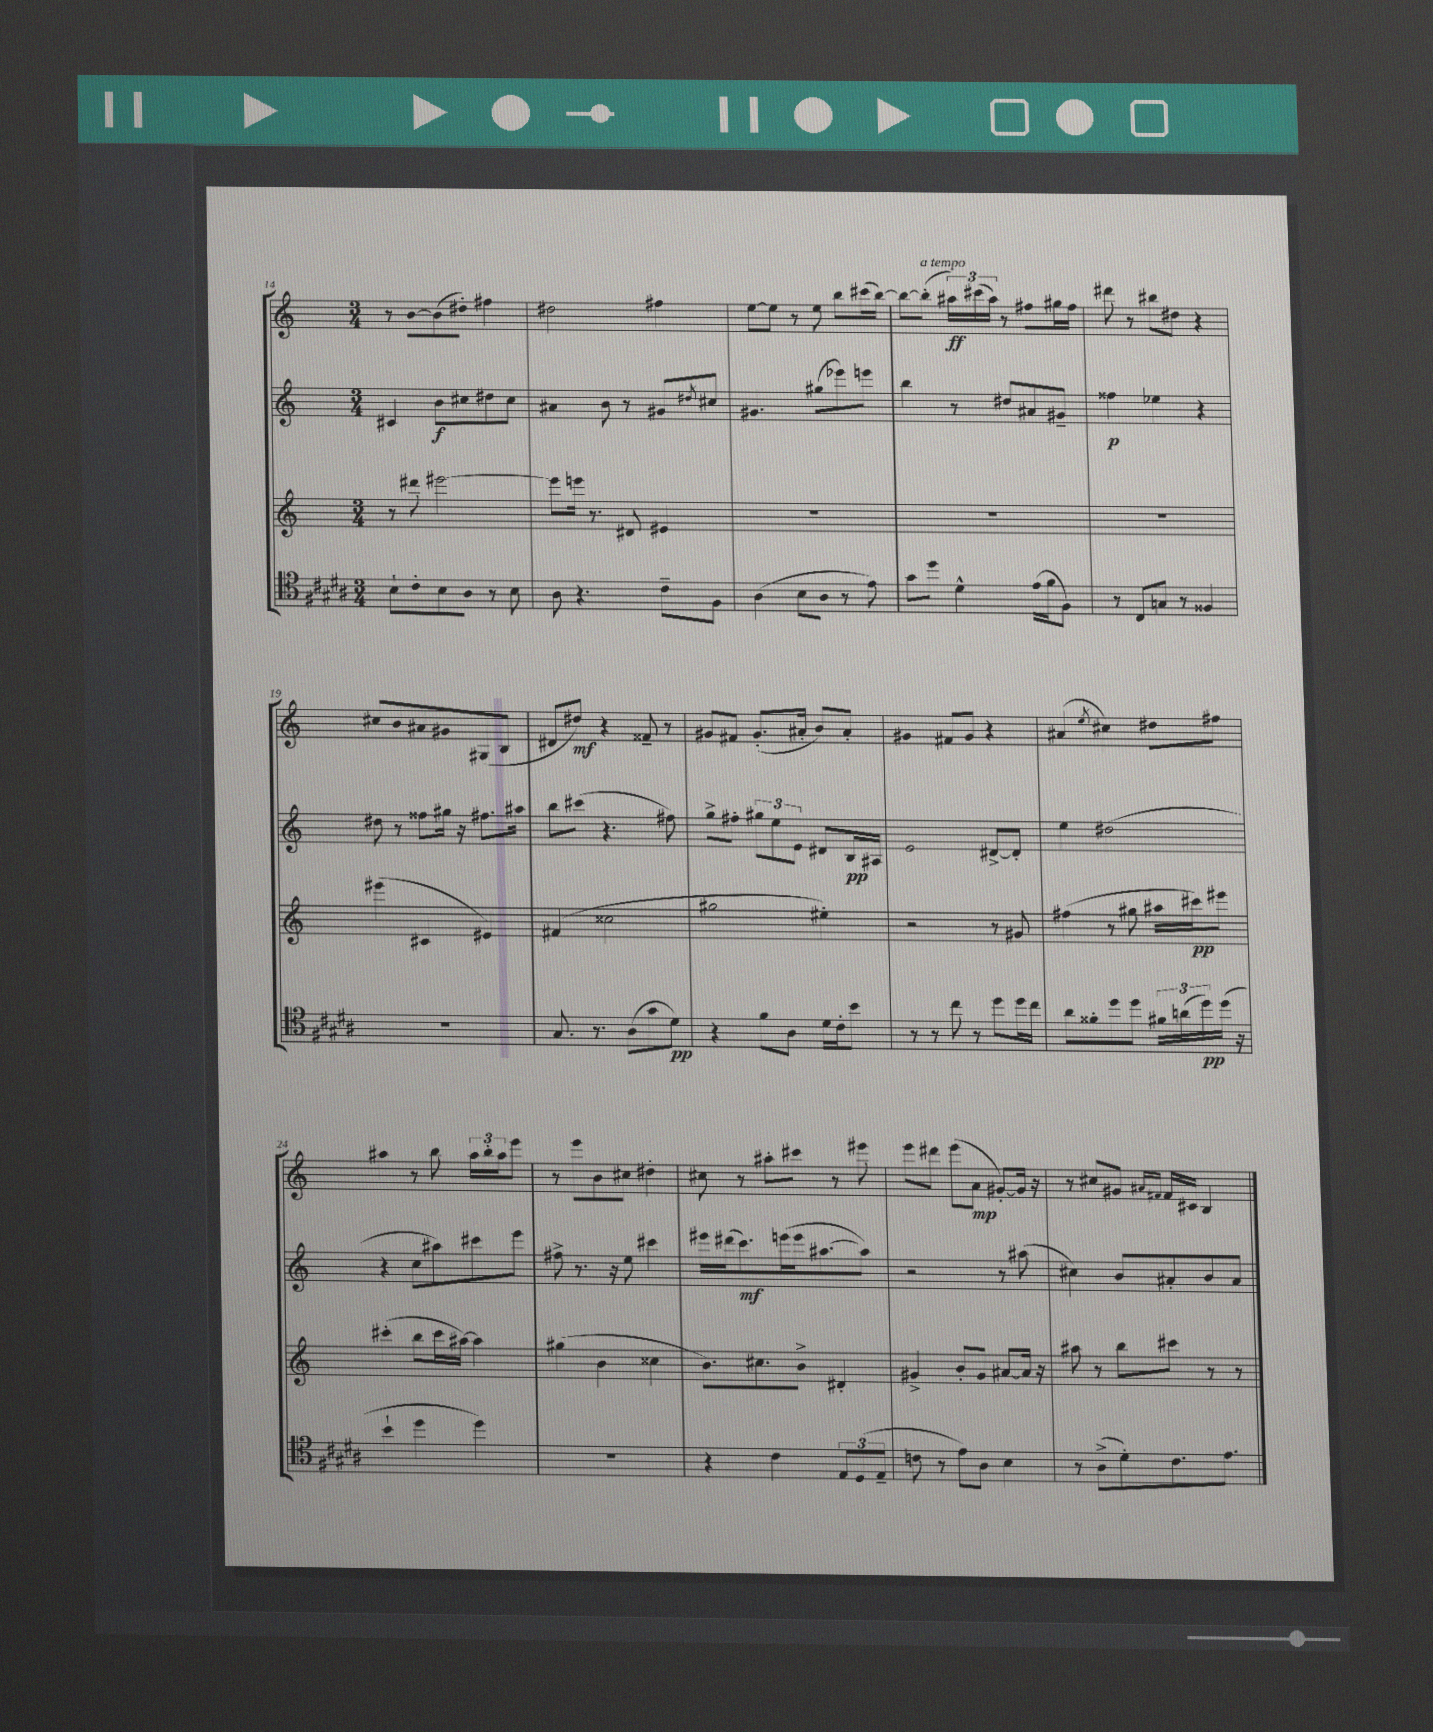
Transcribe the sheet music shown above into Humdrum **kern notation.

**kern	**kern	**kern	**kern
*staff4	*staff3	*staff2	*staff1
*clefC4	*clefG2	*clefG2	*clefG2
*k[f#c#g#d#a#]	*k[]	*k[]	*k[]
*M3/4	*M3/4	*M3/4	*M3/4
8B`\L	8r	4c#/	8r
8c#'\	8ddd#\	.	[8b\L
8B\	[2eee#\	8b\L	(8b\]
8A#\J	.	8cc#\	8dd#'\J)
8r	.	8dd#\	4ff#\
8B\	.	8cc#\J	.
=	=	=	=
8A#\	8eee#\]L	4a#/	2dd#\
4.r	16eee\Jk	.	.
.	8.r	.	.
.	.	8b\	.
.	8d#/	8r	.
8c#~\L	4e#/	8g#/L	4ff#\
.	.	8qdd#/	.
8F#\J	.	8cc#/J	.
=	=	=	=
(4A#\	2.r	4.g#/	[8ee\L
.	.	.	8ee\]J
8B\L	.	.	8r
8A#\J	.	(8gg#\L	8ee\
8r	.	8eee-\)	8bb\L
8e\)	.	8eee\J	(16ccc#\L
.	.	.	[16bb\JJ)
=	=	=	=
8g#\L	2.r	4bb\	8bb\_L
8dd#\J	.	.	(8bb'\]J
4d#^^\	.	8r	24aa#\LL)
.	.	.	(24ccc#\
.	.	.	24aa#\JJ)
.	.	8dd#/L	8r
(16e\LL	.	8a#/	8ff#\L
16f#\J	.	.	.
8F#\J)	.	8g#~/J	16gg#\L
.	.	.	16ff#\JJ
=	=	=	=
8r	2.r	4ff##\	8ddd#\
8C#/L	.	.	8r
8G/J	.	4ee-\	8bb#\L
8r	.	.	8dd#\J
4F##/	.	4r	4r
=	=	=	=
2.r	(4eee#\	8dd#\	8cc#/L
.	.	8r	8b/
.	4c#/	8ff##\L	8a#/
.	.	16gg#\Jk	8g#/
.	.	16r	.
.	4e#/)	8.ff#\L	(8G#/
.	.	.	8B/J
.	.	16aa#\Jk	.
=	=	=	=
8.G#/	(4f#/	8bb\L	8d#/L
.	.	(8ccc#\J	8dd#/J)
8.r	.	.	.
.	2cc##\	4.r	4r
(8A#\L	.	.	.
8g#\	.	.	8f##~/
8d#\J)	.	8ff#\)	8r
=	=	=	=
4r	2gg#\	8gg^\L	8g#/L
.	.	8ff#'\J	8f#/J
8f#\L	.	12gg#\L	(8.g#'/L
.	.	12ee\	.
8A#\J	.	.	.
.	.	12e\J	.
.	.	.	16a#'/Jk
16d#\LL	4ee#'\)	8d#/L	8b/L)
16c#'\J	.	.	.
8b\J	.	16B/L	8a#'/J
.	.	16A#/JJ	.
=	=	=	=
8r	2r	2e/	4g#/
8r	.	.	.
8cc#\	.	.	8f#/L
8r	.	.	8g#/J
8dd#\L	8r	[8d#^/L	4r
16dd#\L	8g#/	8d#'/]J	.
16cc#\JJ	.	.	.
=	=	=	=
8a#\L	(4ff#\	4ee\	(4a#/
8f##'\	.	.	.
.	.	.	8qee/
8dd#\	8r	(2dd#\	4cc#\)
8dd#\J	8gg#\	.	.
24f#\LL	16aa#\LL	.	8dd#\L
(24a\	.	.	.
.	16ccc#\J)	.	.
24dd#\)	.	.	.
(16dd#\JJ	8eee#\J	.	8ff#\J
16r	.	.	.
=	=	=	=
4b`\	(4ccc#'\	4r	4aa#\
4dd#\	8bb\L	8cc\L	8r
.	16ccc#\L	8aa#\)	8bb\
.	[16aa#\JJ)	.	.
4dd#\)	4aa#\]	8ccc#\	24aa#\LL
.	.	.	24bb'\
.	.	.	24aa#\J
.	.	8eee\J	8eee\J
=	=	=	=
2.r	(4gg#\	8ff#^\	8r
.	.	8.r	8eee\L
.	4b\	.	8b\
.	.	16r	.
.	.	8ee\	8cc#\J
.	4cc##\	4ccc#\	4dd#'\
=	=	=	=
4r	8.b\L)	16eee#\LL	8cc#\
.	.	(16ddd#\J	.
.	.	8.ccc\)	8r
.	8.cc#\	.	.
4c#\	.	.	8aa#'\L
.	.	(16eee\L	.
.	8b^\J	16eee\J	8ccc#\J
.	.	[8.aa#\	.
12E/L	4d#'/	.	8r
(12D#/	.	.	.
.	.	8aa#\]J)	8eee#\
12E~/J	.	.	.
=	=	=	=
8c\	4g#^/	2r	8eee\L
8r	.	.	8ddd#\J
8e\L)	8b'/L	.	(8eee\L
8A#\J	8g#/J	.	8a\J
4B\	[8a#/L	8r	[8g#'/L)
.	16a#/]Jk	(8aa#\	16g#/]Jk
.	16r	.	16r
=	=	=	=
8r	8aa#\	4cc#\)	8r
(8A#^\L	8r	.	8cc#/L
8d#'\)	8bb\L	8b/L	8g#/J
.	.	.	16qqa#/LL
.	.	.	16qqf#/JJ
8.c#\	8ccc#\J	8a#'/	16f#/LL
.	.	.	16c#/JJ
.	8r	8b/	4B/
8.e\J	.	.	.
.	8r	8a#/J	.
==	==	==	==
*-	*-	*-	*-
